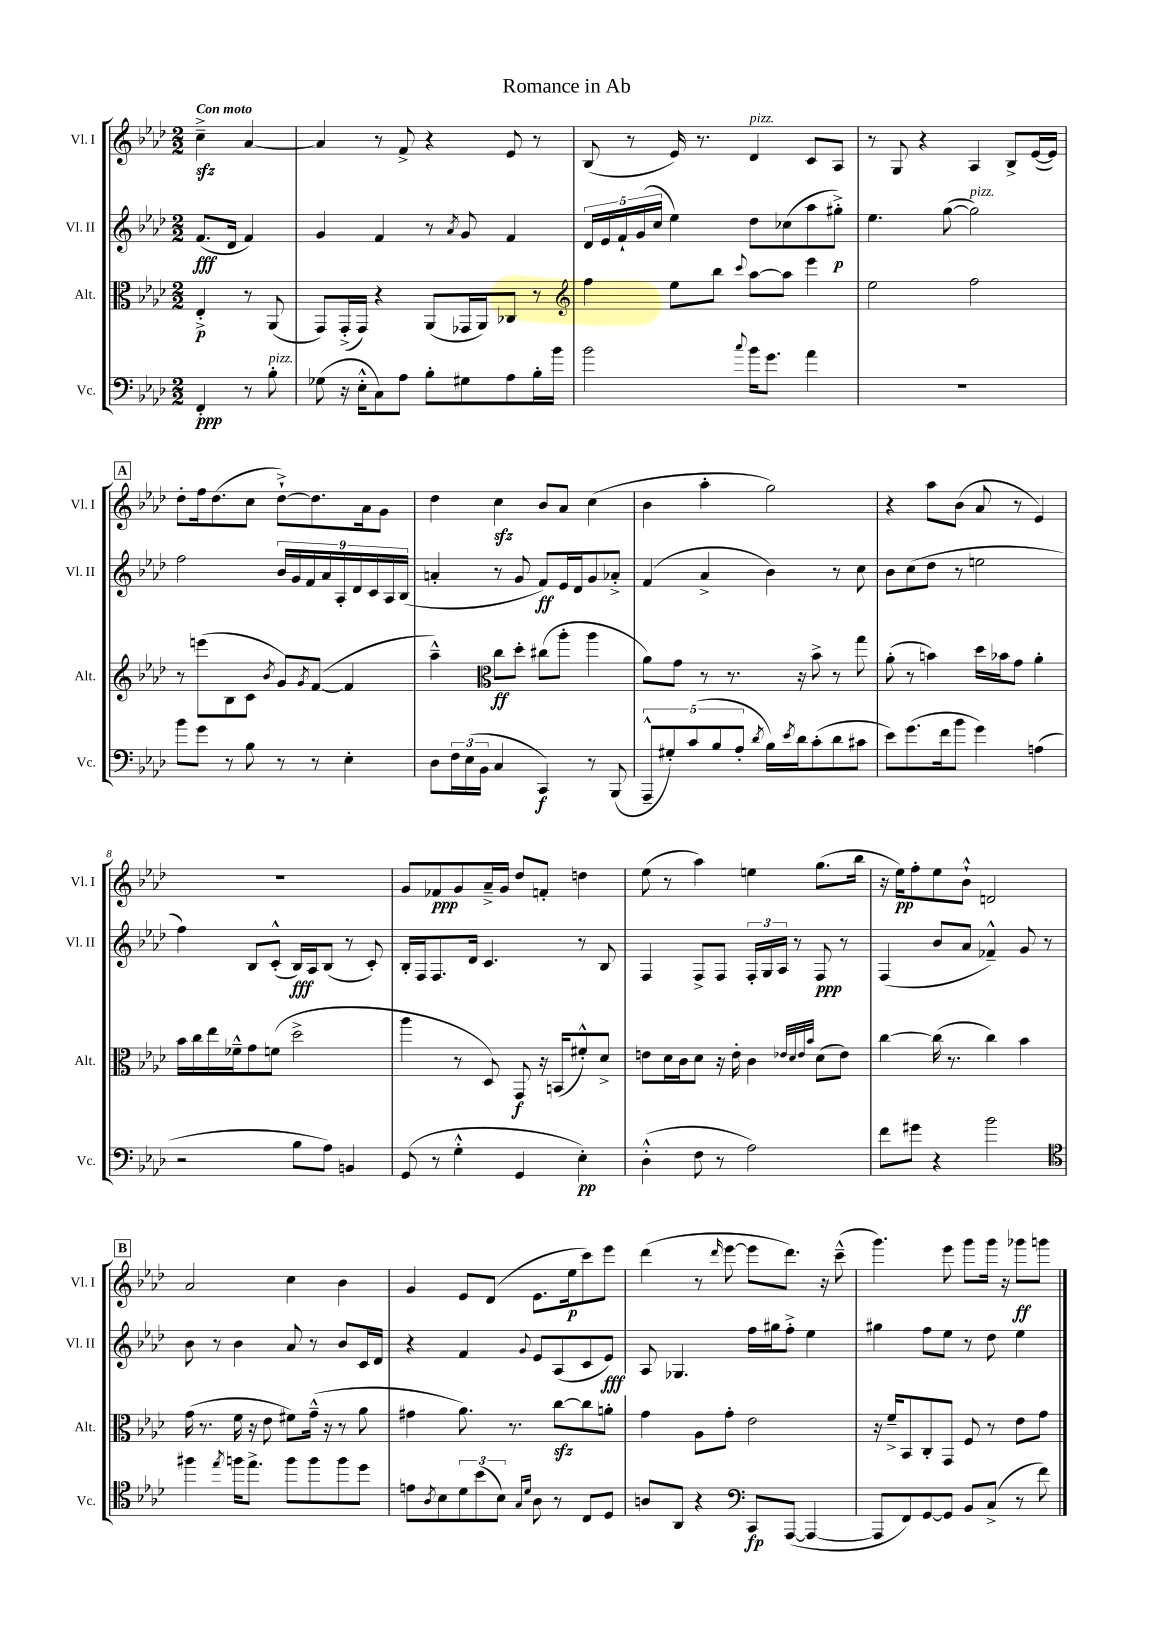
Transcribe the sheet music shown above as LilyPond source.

\header { title = "Romance in Ab" }
<<
\new StaffGroup <<
\new Staff = "s0" \with { instrumentName = "Vl. I" shortInstrumentName = "Vl. I" } {
    \clef treble \key aes \major \numericTimeSignature \time 2/2 \partial 2 \tempo "Con moto"
    c''4--->\sfz aes'4~ |
    aes'4 r8 f'8-> r4 ees'8 r8 |
    bes8( r8 ees'16) r8. des'4^\markup { \italic "pizz." } c'8 aes8 |
    r8 g8 r4 aes4 bes8-> ees'16~( ees'16) |
    \mark \markup { \box "A" } des''8-. f''16 des''8.( c''8 des''8~-!->) des''8. aes'16 g'8 |
    des''4 c''4\sfz bes'8 aes'8 c''4( |
    bes'4 aes''4-. g''2) |
    r4 aes''8 bes'8( aes'8 r8 ees'4) |
    R1 |
    g'8 fes'8\ppp g'8 aes'16---> g'16 des''8 f'8-. d''4 |
    ees''8( r8 aes''4) e''4 g''8.( bes''16 |
    r16 ees''16\pp) f''8-. ees''8 bes'8-!-^ d'2 |
    \mark \markup { \box "B" } aes'2 c''4 bes'4 |
    g'4 ees'8 des'8( ees'8. ees''16\p c'''8) ees'''8 |
    des'''4( r8 \grace { des'''16 } ees'''8~ ees'''8 des'''8.) r16 c'''8---^( |
    g'''4.) ees'''8 g'''8 g'''16 r16 ges'''8\ff g'''8 \bar "|." |
}
\new Staff = "s1" \with { instrumentName = "Vl. II" shortInstrumentName = "Vl. II" } {
    \clef treble \key aes \major \numericTimeSignature \time 2/2 \partial 2
    f'8.\fff( des'16 f'4) |
    g'4 f'4 r8 \acciaccatura { aes'8 } g'8 f'4 |
    \tuplet 5/4 { des'16 ees'16 f'16-! g'16( c''16 } ees''4) des''8 ces''8( aes''8 gis''8-.->\p) |
    ees''4. g''8~( g''2^\markup { \italic "pizz." }) |
    \mark \markup { \box "A" } f''2 \tuplet 9/8 { bes'16 g'16 f'16 aes'16 aes16-. des'16 c'16 aes16 bes16( } |
    a'4-. r8 g'8 f'8\ff) ees'16 des'16 g'8 aes'8-.-> |
    f'4( aes'4-> bes'4) r8 c''8 |
    bes'8 c''8( des''8 r8 e''2 |
    f''4) bes8 c'8-.-^( bes16\fff) aes16 bes8( r8 c'8-.) |
    bes16-. f16 f8. des'16 c'4. r8 bes8 |
    f4 f8-> f8 \tuplet 3/2 { f16-. g16 aes16 } r8 f8\ppp r8 |
    f4( bes'8 aes'8 fes'4---^) g'8 r8 |
    \mark \markup { \box "B" } bes'8 r8 bes'4 aes'8 r8 bes'8 c'16 des'16 |
    r4 f'4 \appoggiatura { g'8 } ees'8 aes8( c'8 ees'8\fff) |
    aes8 ges4. f''16 gis''16 f''8-.-> ees''4 |
    gis''4 f''8 ees''8 r8 des''8 ees''4 \bar "|." |
}
\new Staff = "s2" \with { instrumentName = "Alt." shortInstrumentName = "Alt." } {
    \clef alto \key aes \major \numericTimeSignature \time 2/2 \partial 2
    ees4-.->\p r8 aes,8( |
    g,8) g,16-.->( g,16) r4 aes,8( ges,16 aes,16) ces8 r8 |
    \clef treble f''4 ees''8 bes''8 \appoggiatura { c'''8 } aes''8~ aes''8 ees'''4 |
    ees''2 f''2 |
    \mark \markup { \box "A" } r8 e'''8( bes8 c'8 \acciaccatura { bes'8 } g'8) \acciaccatura { g'8 } f'8~( f'4 |
    aes''4---^) \clef alto c''8\ff des''8-. cis''8( aes''8-. aes''4 |
    aes'8) g'8 r8 r8. r16 bes'8-> r8 g''8 |
    aes'8-.( r8 b'4) des''16 bes'16 g'8 aes'4-. |
    bes'16 c''16 ees''16 fes'16---^ g'8 f'8( des''2-> |
    aes''4 r8 des8) g,8\f r16 b,16( fis'8-.-^) des'8-> |
    e'8 des'16 c'16 des'8 r16 e'16-. c'4 \grace { ees'32 des'32 ees'32 bes'32 } des'8( ees'8) |
    c''4~ c''16( r8. c''4) bes'4 |
    \mark \markup { \box "B" } g'16( r8. f'16 r16 ees'8 fis'8) g'16---^( r16 r8 aes'8 |
    gis'4 aes'8.) r8. c''8~\sfz c''8 a'8-. |
    g'4 aes8 g'8-. ees'2 |
    r16 f'16---> bes,8 c8-. g,8 f8 r8 ees'8 g'8 \bar "|." |
}
\new Staff = "s3" \with { instrumentName = "Vc." shortInstrumentName = "Vc." } {
    \clef bass \key aes \major \numericTimeSignature \time 2/2 \partial 2
    f,4-.\ppp r8 bes8-.^\markup { \italic "pizz." } |
    ges8( r16 ees16-.-^ c8) aes8 bes8-. gis8 aes8 bes16-. bes'16 |
    bes'2 \appoggiatura { c''8 } bes'16 g'8. aes'4 |
    R1 |
    \mark \markup { \box "A" } bes'8 g'8 r8 bes8 r8 r8 ees4-. |
    des8 \tuplet 3/2 { f16 ees16( bes,16 } c4 c,4\f) r8 bes,,8( |
    \tuplet 5/4 { aes,,8---^ gis8-.) c'8( bes8 aes8-. } \acciaccatura { des'8 } bes16) \acciaccatura { ees'8 } des'16 c'8-.( des'8 cis'8 |
    ees'8) g'8.( f'16 bes'8 g'4) a4( |
    r2 bes8 aes8) b,4 |
    g,8( r8 g4-.-^ g,4 ees4-.\pp) |
    des4-.-^( f8 r8 aes2) |
    f'8 gis'8 r4 bes'2 |
    \mark \markup { \box "B" } \clef tenor fis''4 \acciaccatura { ees''8 } f''16 ees''8.-> f''8 f''8 f''8 des''8 |
    e'8 \acciaccatura { aes8 } bes8 \tuplet 3/2 { des'8 bes'8( bes8) } \grace { g16 des'16 } aes8 r8 c8 des8 |
    a8 aes,8 r4 \clef bass c,8\fp aes,,8~( aes,,4~ |
    aes,,8 f,8) g,8~ g,8 bes,8 c8->( r8 f'8) \bar "|." |
}
>>
>>
